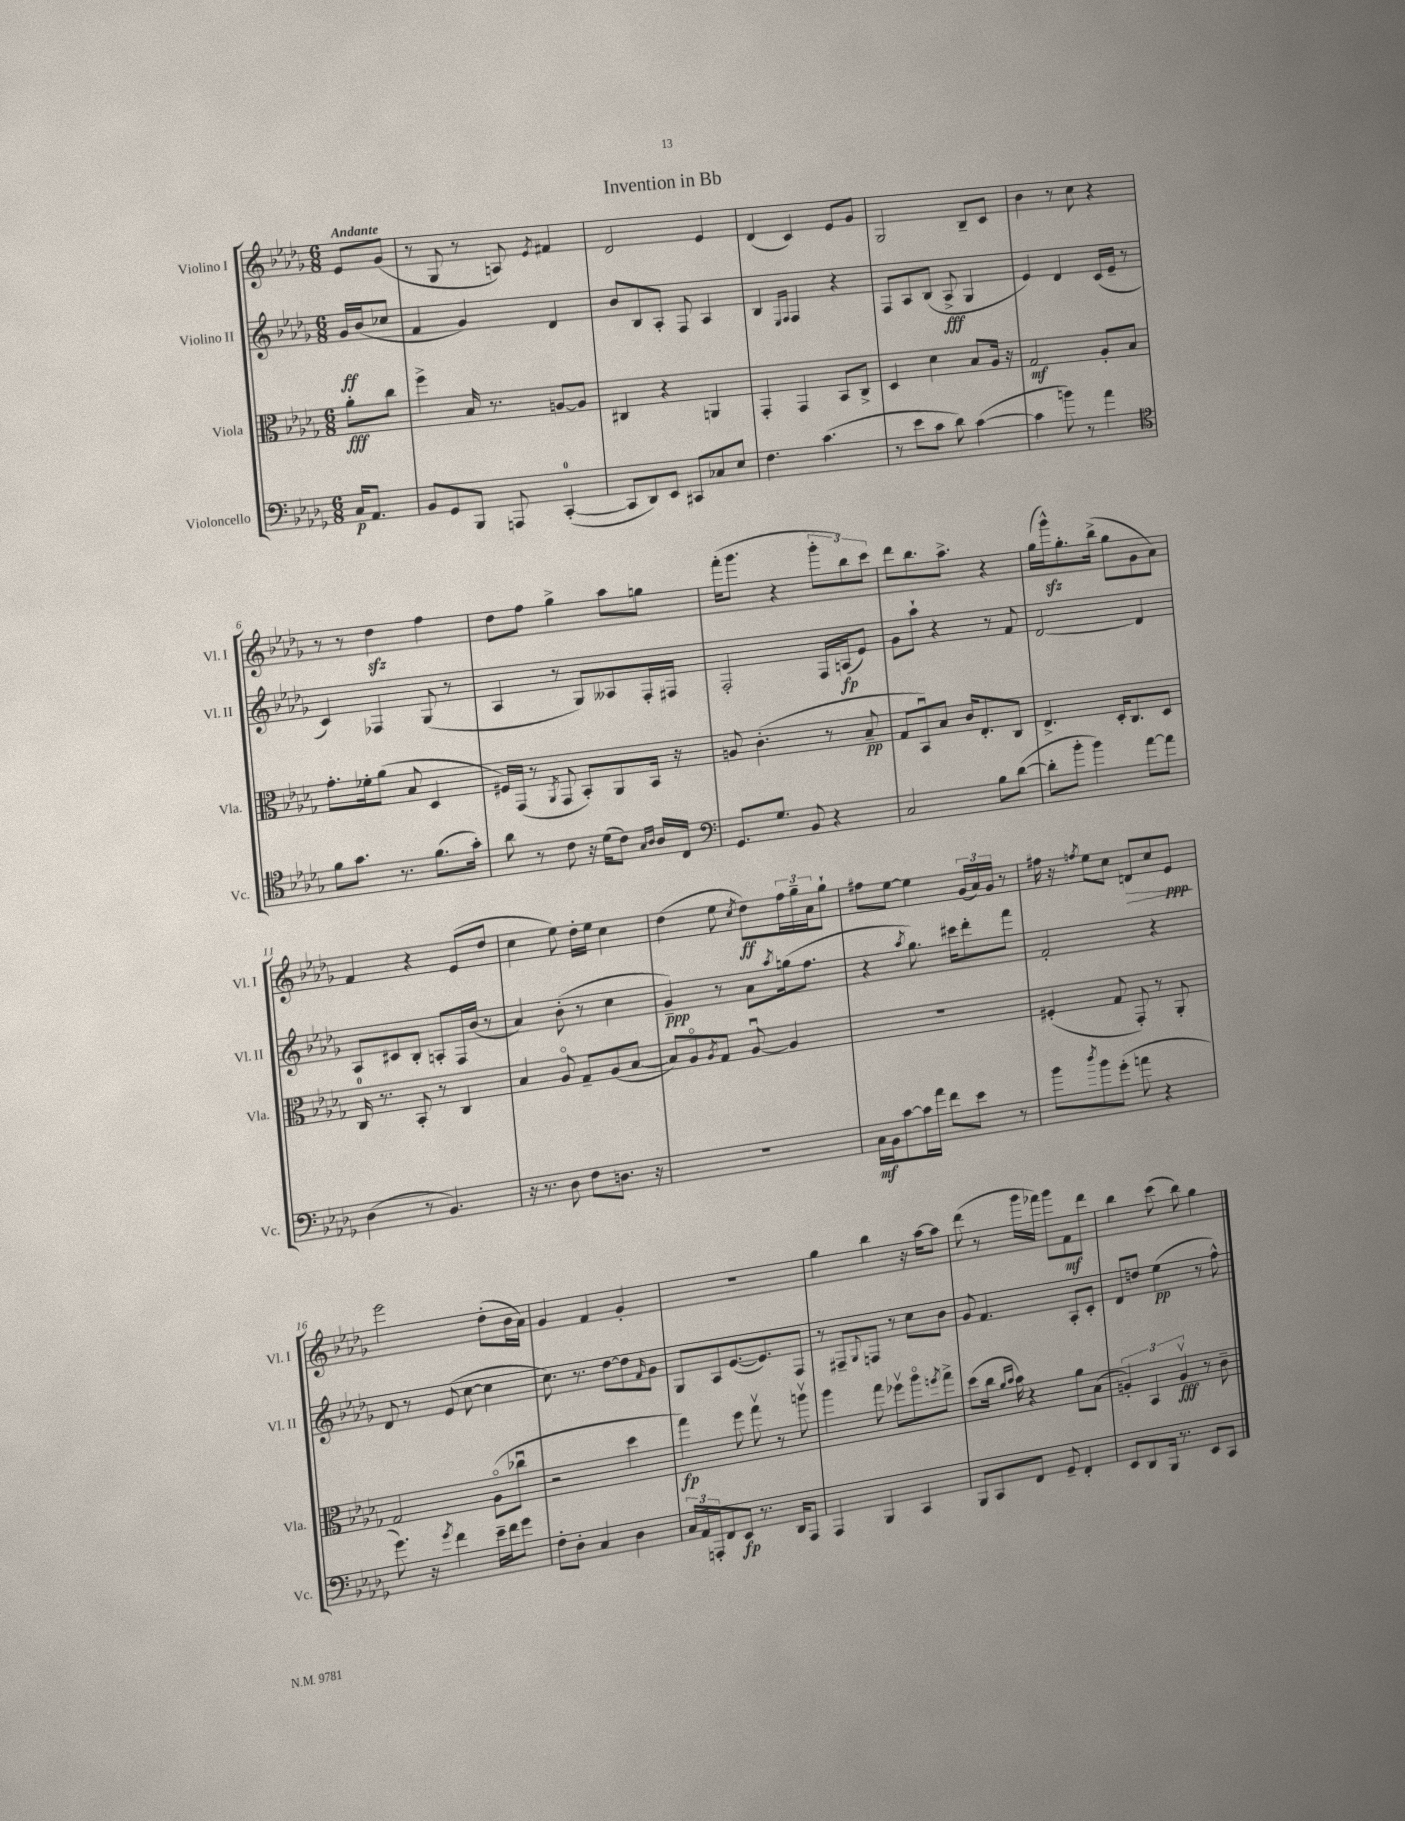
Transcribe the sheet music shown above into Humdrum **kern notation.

**kern	**kern	**kern	**kern
*staff4	*staff3	*staff2	*staff1
*clefF4	*clefC3	*clefG2	*clefG2
*k[b-e-a-d-g-]	*k[b-e-a-d-g-]	*k[b-e-a-d-g-]	*k[b-e-a-d-g-]
*M6/8	*M6/8	*M6/8	*M6/8
16C	8a-'	16g-	8e-
8.AA-	.	(16b-	.
.	8cc	8cc-	(8g-
=	=	=	=
8BB-	4ff^	4f	8r
8GG-	.	.	8G-
8BBB-	16B-	4g-)	8r
.	8.r	.	.
8AAA	.	.	8A)
.	.	.	8qe-
([4CC'	[8A	4d-	4f#
.	8A]	.	.
=	=	=	=
8CC]	4C#	8b-	2d-
8DD-)	.	8B-	.
8EE-	4r	8A-'	.
8CC#	.	8F	.
8C-	4AA	4A-	4e-
8E-	.	.	.
=	=	=	=
4.F	4GG-'	4B-	(4d-
.	.	16qqE-	.
.	.	16qqF	.
.	4GG-	4F	4c)
(4.c	.	.	.
.	8BB-	4r	8e-
.	8C^	.	8g-
=	=	=	=
8r	4D-	8F	2G-
8e-	.	8A-	.
8c	4d-	(8B-	.
8d-)	.	8A-^	.
([4c	8B-	4G-	8B-~
.	16A-	.	8c
.	16r	.	.
=	=	=	=
4c]	2G-	4e-)	4b-
8b)	.	4d-	8r
8r	.	.	8cc
4a-	8A-'	(16c	4r
.	.	16e-~	.
.	8B-	8r	.
=	=	=	=
*clefC4	*	*	*
8f	8.g-'	4c)	8r
8.g-	.	.	8r
.	16f-'	.	.
.	(8a-	4F-	4dd-
8.r	.	.	.
.	8B-	.	.
(8.f	4D-	(8G-	4ff
.	.	8r	.
16g-')	.	.	.
=	=	=	=
8a-	16F#)	4A-	8dd-
.	(16GG-	.	.
8r	8r	.	8ff
.	8qAA-	.	.
8c	8GG-	8r	4gg-^
16r	8BB-')	8G-)	.
(16d-	.	.	.
8c)	8AA-	8A--	8aa-
16qqG-	.	.	.
16qqA-	.	.	.
16A-	16BB-	16F'	8gg
16C	16r	16F#	.
=	=	=	=
*clefF4	*	*	*
8.GG-	8A	2F'	(16fff'
.	.	.	8.ggg-
.	(4.c'	.	.
8.G-	.	.	.
.	.	.	4r
8BB-	.	.	.
4r	8r	16F	12ggg-'
.	.	(16A	.
.	.	.	12bb-)
.	8B-~	8e-)	.
.	.	.	12ccc
=	=	=	=
2C	8G-	8g-	8ddd-
.	8BB-u)	8aa-`	8.bb-
.	8B-	4r	.
.	.	.	8.aa-^
.	16c	.	.
.	8.E-'	.	.
8B-	.	8r	4r
([8d-	8C	8f	.
=	=	=	=
8d-']	4.E-^	[2d-	(16gg-
.	.	.	16ggg-^^)
8b-'	.	.	8.gg-'
4b-)	.	.	.
.	.	.	(16bb-^
.	16D-'	.	8gg-
.	8.C	.	.
[8a-	.	4d-]	8g-
8a-]	8D-	.	8a-)
=	=	=	=
(4D-	16C	8A-	4f
.	8.r	.	.
.	.	8c#	.
8r	8BB-'	8B-'	4r
4.BB-)	8r	8A'	.
.	4C	16F	(8e-
.	.	(16b-	.
.	.	8r	8dd-
=	=	=	=
16r	4B-	4a-)	4cc
8.r	.	.	.
8D-	8A-o	(8b-'	8ee-)
8F	8G-~	8r	16dd-'
.	.	.	16ee-
8.D	(8A-	4cc	4cc
.	[8B-	.	.
16r	.	.	.
=	=	=	=
2.r	8B-])	4g-~)	(4dd-
.	8A-o	.	.
.	8qA-	.	.
.	8G-	8r	8ee-
.	.	.	8qcc
.	[8A-u	8a-	8dd-)
.	.	8qaa-	.
.	4A-]	(16gg	24ff
.	.	.	24gg-~
.	.	8.ff	.
.	.	.	24a-
.	.	.	8gg-`
=	=	=	=
16C	2.r	4r	8ff#
16BB-	.	.	.
[8c	.	.	[8ee-
.	.	8qaa-	.
16c]	.	8.gg-)	4ee-]
16a-	.	.	.
8f	.	.	.
.	.	16ccc#	.
8e-	.	8ddd-'	(24g-
.	.	.	24a-)
.	.	.	24g-
8r	.	8fff	8r
=	=	=	=
8b-	(4F#'	2f'	16ff#
.	.	.	16r
8qdd-	.	.	8qff
8b-	.	.	8ee-
(8g-'	8G-	.	8cc
8a	8GG-')	.	8d
4r	8r	4r	8cc
.	8AA-'	.	8e-
=	=	=	=
8.g-)	2G-	8d-	2eee-
.	.	8r	.
16r	.	.	.
8qg-	.	.	.
4f	.	(8e-	.
.	.	[8cc	.
16e-~	(8A-o	4cc]	(8dd-'
16f	.	.	.
8g-	8cc-u	.	16b-
.	.	.	16a-)
=	=	=	=
8F'	2r	8.cc)	4g-
8D-'	.	.	.
.	.	8.r	.
4C	.	.	4f
.	.	[8dd-	.
4D-	4dd-	8dd-]	4g-'
.	.	16qqf	.
.	.	8g-	.
=	=	=	=
24C	4gg-)	8G-	2.r
24AA-	.	.	.
24AAA'	.	.	.
8FF	.	8A-	.
8EE-	8ff	([8.e-	.
8.r	8gg-v	.	.
.	.	8.e-])	.
.	8r	.	.
16DD-	.	.	.
8AAA	8aav	8F	.
=	=	=	=
4AAA-	4aa-	8r	4gg-
.	.	8F#~	.
.	.	8qqG-	.
4BBB-	8gg-	8F	4bb-
.	8ff-v	8r	.
4CC	8aa-o	8cc	16r
.	.	.	[16aa-
.	8qff	.	.
.	8gg-^	8b-	8aa-]
=	=	=	=
8BBB-	(8dd-	8g-	(8ddd-
8CC	16cc	4.f	8r
.	16qqa-	.	.
.	16qqb-	.	.
.	16b-)	.	.
8FF	4r	.	16ggg-
.	.	.	16fff-)
8GG-~	.	.	8ggg-
4FF'	8a-	8A-'	8f
.	(8B-	8c'	8ddd-
=	=	=	=
8EE-	6A')	8d-	4bb-
8DD-	.	8dd	.
.	6BB-	.	.
16BBB-	.	(4ee-	(8ccc
8.r	.	.	.
.	6Av	.	.
.	.	.	8bb-)
8EE-	8r	8r	4gg-
8CC	8c~	8ff^^)	.
==	==	==	==
*-	*-	*-	*-
